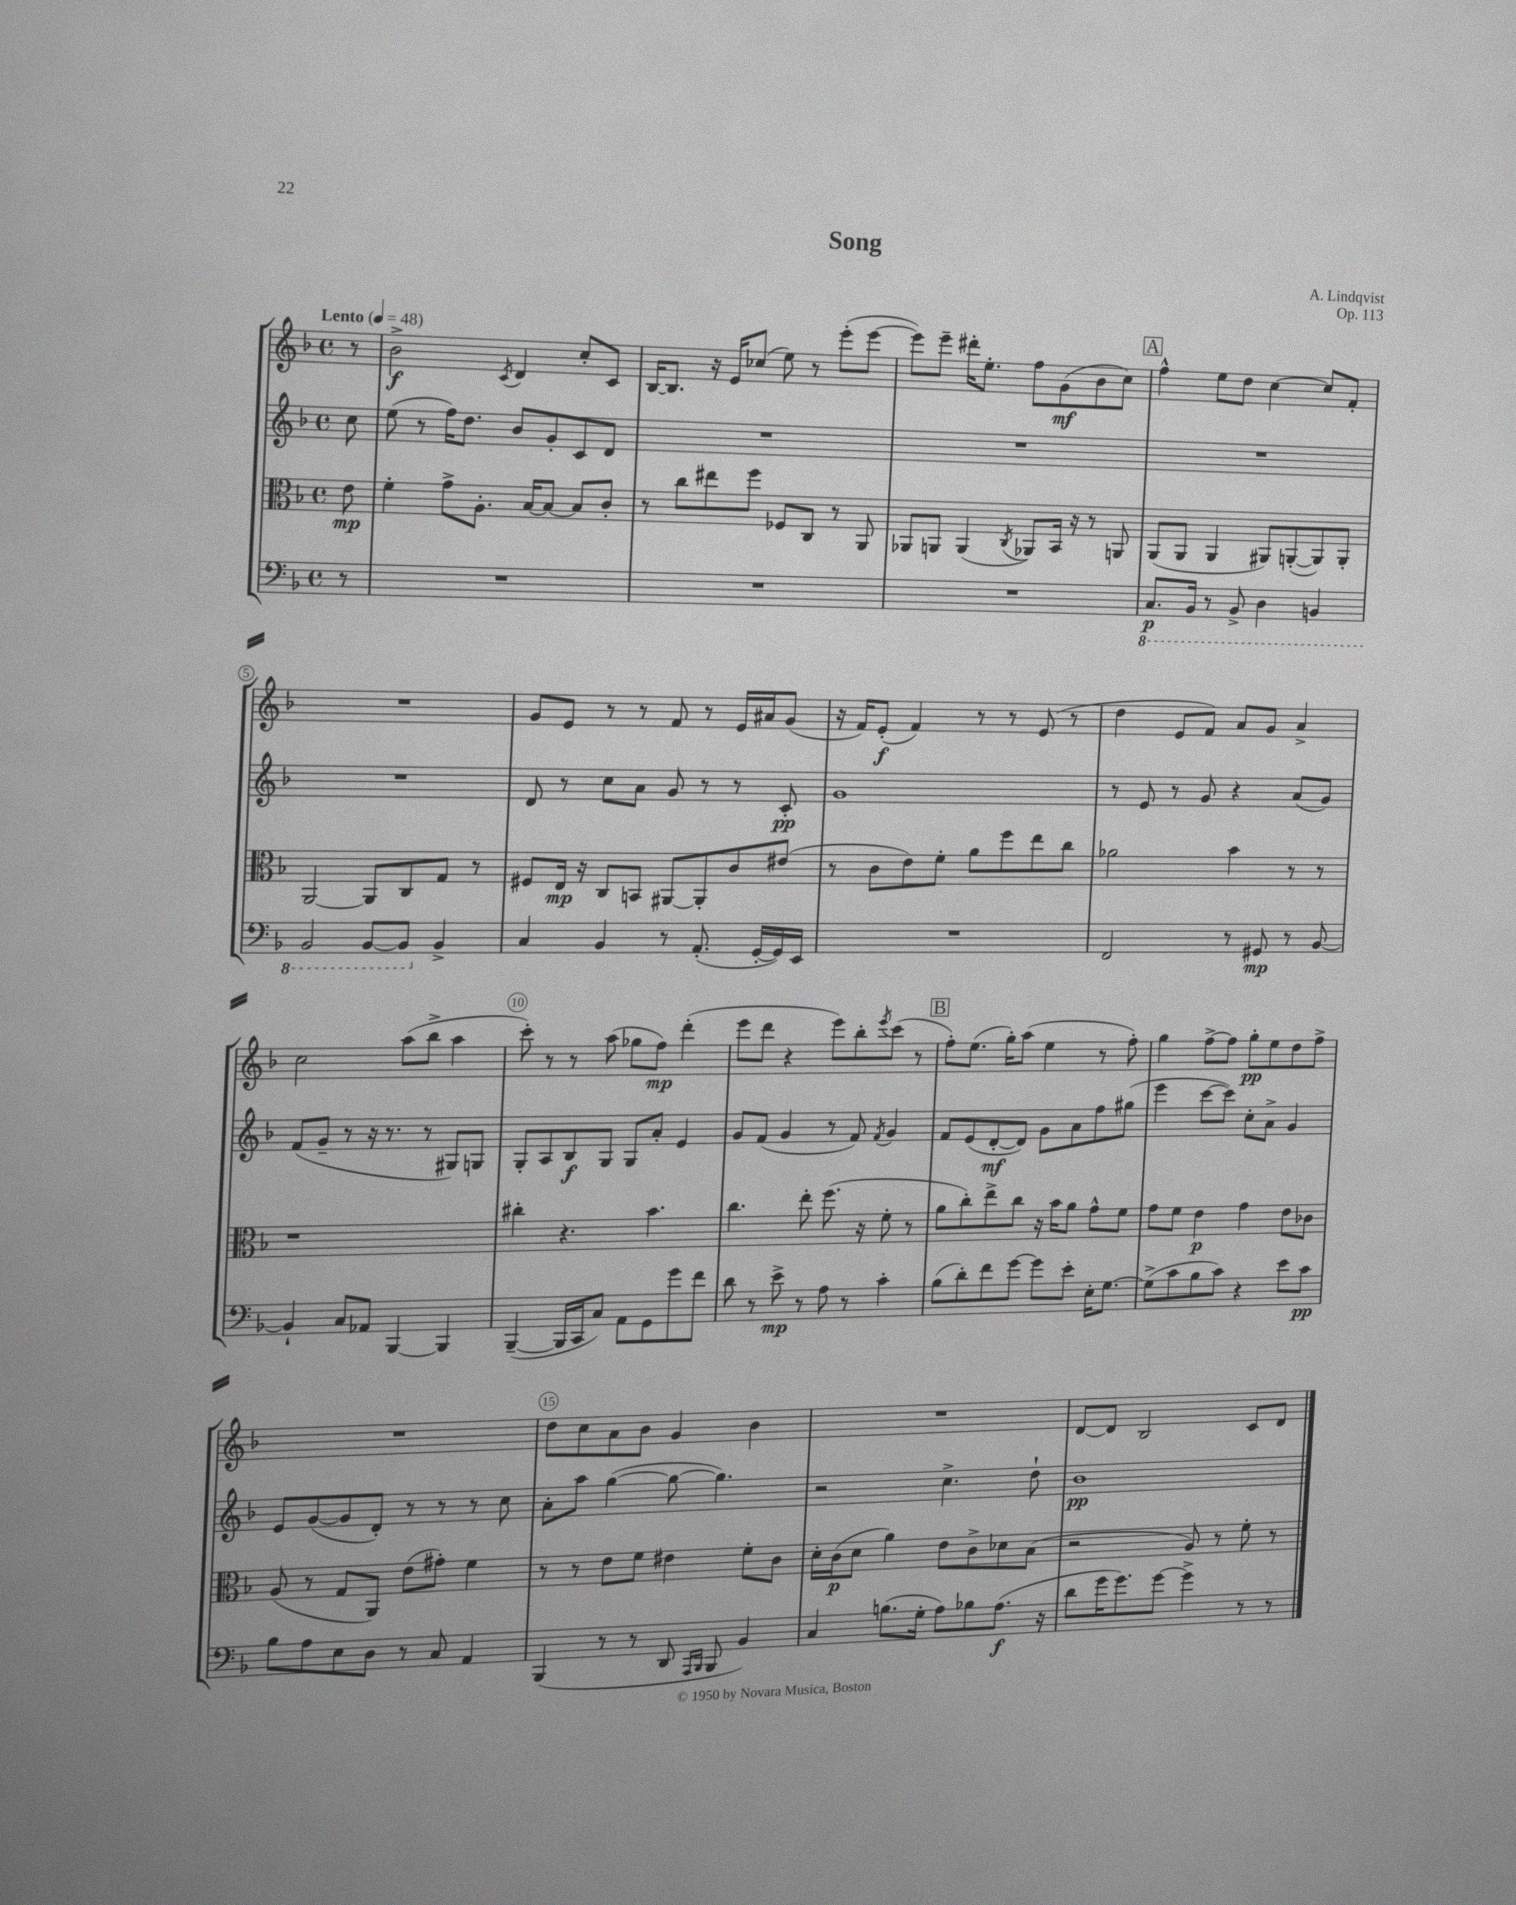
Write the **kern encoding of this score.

**kern	**kern	**kern	**kern
*staff4	*staff3	*staff2	*staff1
*clefF4	*clefC3	*clefG2	*clefG2
*k[b-]	*k[b-]	*k[b-]	*k[b-]
*M4/4	*M4/4	*M4/4	*M4/4
*met(c)	*met(c)	*met(c)	*met(c)
*MM48	*MM48	*MM48	*MM48
8r	8e	8cc	8r
=	=	=	=
1r	4f'	(8ee	2b-^
.	.	8r	.
.	8g^	16ff)	.
.	.	8.dd	.
.	8.A'	.	.
.	.	.	8qc
.	.	8b-	4d
.	[16B-	.	.
.	8B-_	8g'	.
.	8B-]	8c	8cc'
.	8c'	8d	8c
=	=	=	=
1r	8r	1r	[16B-
.	.	.	8.B-]
.	8cc	.	.
.	8ee#	.	16r
.	.	.	16e
.	8ff	.	(8cc-
.	8F-	.	8ee)
.	8C	.	8r
.	8r	.	(8eee'
.	8AA	.	[8eee
=	=	=	=
1r	8AA-	1r	8eee])
.	8AA	.	8eee~
.	(4AA	.	16ddd#'
.	.	.	8.ee'
.	8qC	.	.
.	8AA-)	.	8ff
.	16BB-	.	(8g
.	16r	.	.
.	8r	.	8b-
.	8AA	.	8cc)
=	=	=	=
8.CC	(8AA	1r	4ff^^
.	8AA	.	.
16BBB-	.	.	.
8r	4AA	.	8ee
8BBB-^	.	.	8dd
4DD	8AA#)	.	[4cc
.	([8AA'	.	.
4BBB	8AA])	.	8cc]
.	8AA'	.	8f'
=	=	=	=
2BBB-	[2AA	1r	1r
[8BBB-	8AA]	.	.
8BBB-]	8C	.	.
4BB-^	8G	.	.
.	8r	.	.
=	=	=	=
4C	8F#	8d	8g
.	16E	8r	8e
.	16r	.	.
4BB-	8C	8cc	8r
.	8BB	8a	8r
8r	[8AA#	8g	8f
(8.AA'	8AA#']	8r	8r
.	8c	8r	16e
[16GG'	.	.	16a#
16GG])	(8e#	8c'	(8g
16EE	.	.	.
=	=	=	=
1r	8r	1g	16r
.	.	.	16f)
.	8c	.	(8e'
.	8e)	.	4f)
.	8f'	.	.
.	8a	.	8r
.	8ff	.	8r
.	8ee	.	(8e
.	8cc	.	8r
=	=	=	=
2FF	2a-	8r	4dd
.	.	8e	.
.	.	8r	8e
.	.	8g	8f)
8r	4b-	4r	8a
8GG#	.	.	8g
8r	8r	(8a	4a^
[8BB-	8r	8g)	.
=	=	=	=
4BB-`]	1r	(8f	2cc
.	.	8g~	.
8C	.	8r	.
8AA-	.	16r	.
.	.	8.r	.
[4BBB-	.	.	(8aa
.	.	8r	8bb-^
4BBB-]	.	8G#)	4aa
.	.	8G	.
=	=	=	=
([4BBB-~	4cc#'	8G'	8ccc')
.	.	8A	8r
16BBB-]	4.r	8B-	8r
16CC	.	.	.
8C)	.	8G	(8aa
8AA	.	8G	8gg-
8GG	4.b-	8a'	8ff)
8g	.	4e	(4ddd'
8f	.	.	.
=	=	=	=
8d	4.cc	8g	8eee
8r	.	(8f	8ddd
8e^	.	4g	4r
8r	8ee'	.	.
8A	(8.ff	8r	8eee)
8r	.	8f)	8bb-'
.	16r	.	.
.	.	8qf	8qeee
4c'	8f'	4g	(8ccc
.	8r	.	8r
=	=	=	=
(8B-	8a	8f	8ff')
8d')	8cc')	(8e	(8.ee
8f	8ee^	[8d'	.
.	.	.	16gg')
[8g	8cc	8d])	(8aa
8g]	16r	8g	4ee
.	16b-	.	.
8e'	8a	8a	.
16E'	8g^^	8ff	8r
[8.G	.	.	.
.	8f	(8gg#	8ff')
=	=	=	=
(8G^]	8g	4eee	4gg
8c	8f	.	.
8B-	4e	[8ccc	[8ff^
8c)	.	8ccc])	8ff]
4r	4g	8cc'	8gg'
.	.	8a^	8ee
8e	8e	4g	8dd
8c	8c-	.	8ff^
=	=	=	=
8B-	(8A	8e	1r
8A	8r	([8g	.
8E	8G	8g]	.
8D	8AA)	8d')	.
8r	(8e	8r	.
8C	8g#')	8r	.
4AA	4f	8r	.
.	.	8cc	.
=	=	=	=
(4BBB-	8r	8a'	8dd
.	8r	8aa	8cc
8r	8e	([4gg	8a
8r	8f	.	8b-
8DD	4e#	8gg_	4g
16qqAAA	.	.	.
16qqBBB-	.	.	.
8BBB-	.	4.gg])	.
4BB-)	8f'	.	4b-
.	8c	.	.
=	=	=	=
4C	16d'	2r	1r
.	(16c	.	.
.	8d	.	.
(8.B	4a)	.	.
16G'	.	.	.
8A)	8e	4.cc^	.
8B-	8c^	.	.
(8.A	8d-	.	.
.	(8B-	8dd`	.
16r	.	.	.
=	=	=	=
8d	2r	1b-	[8d
16g	.	.	8d]
8.g)	.	.	.
.	.	.	2B-
[8g	.	.	.
4g^]	8A)	.	.
.	8r	.	.
8r	8f'	.	8c
8r	8r	.	8d
==	==	==	==
*-	*-	*-	*-
